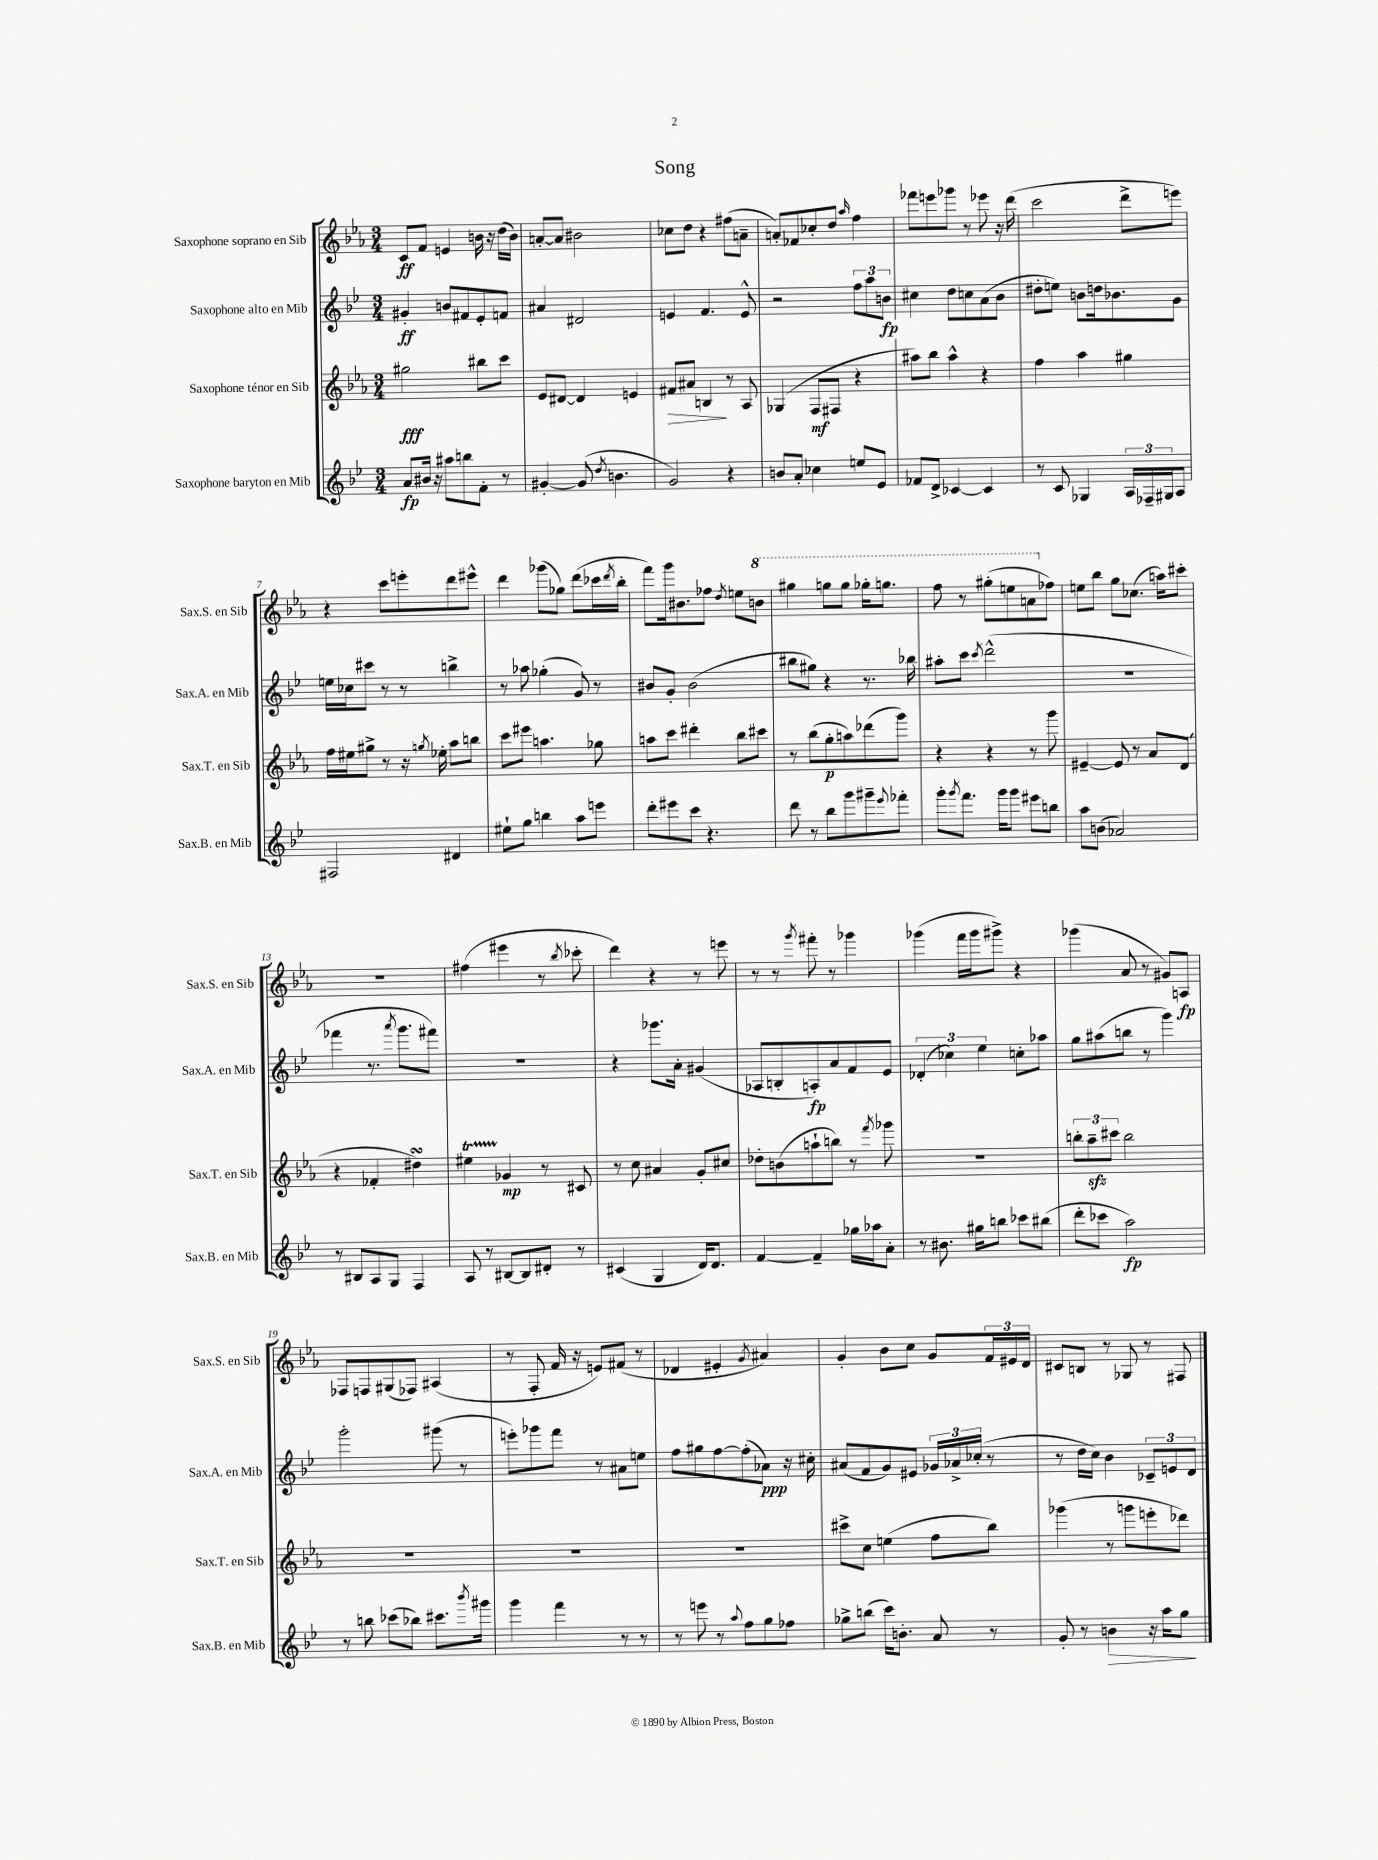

**kern	**kern	**kern	**kern
*staff4	*staff3	*staff2	*staff1
*clefG2	*clefG2	*clefG2	*clefG2
*k[b-e-]	*k[b-e-a-]	*k[b-e-]	*k[b-e-a-]
*M3/4	*M3/4	*M3/4	*M3/4
8a	2gg#	4g#'	8c
16b#	.	.	8f
16r	.	.	.
8aa#	.	8b	4e
8bb	.	8f#	.
8f'	8bb#	8e-'	16b
.	.	.	16r
8r	8ccc	8f	(16dd
.	.	.	16b)
=	=	=	=
[4g#'	8e-	4a#	[8a'
.	[8d#	.	8a]
(8g#]	4d#]	2d#	2b#
8qdd	.	.	.
4.b	.	.	.
.	4e	.	.
=	=	=	=
2g)	8f#	4e	8cc-
.	8a#	.	8dd
.	4B	4.f	4r
4r	8r	.	(8ff#
.	8A-	8e^^	8a~
=	=	=	=
8b	(4G-	2r	8a')
8a'	.	.	8f-
4cc-	8F	.	8cc-'
.	8F#	.	8dd
.	.	.	16qqaa-
8ee	4r	12ff	4ff
.	.	12aa	.
8e-	.	.	.
.	.	12b	.
=	=	=	=
8f-	8aa#)	4cc#	8fff-
8d^	8bb-	.	8eee
[4c-	4aa#^^	8dd	8ggg-
.	.	8cc	8r
4c-]	4r	(8a	8eee-
.	.	8b-	16r
.	.	.	(16ddd
=	=	=	=
8r	4ff	8dd#'	2ccc
8c	.	8ee)	.
4G-	4aa-	8b	.
.	.	16dd	.
.	.	8.b-	.
24A	4gg#	.	8ddd^
24F-~	.	.	.
24G#	.	.	.
8A	.	8g	8eee)
=	=	=	=
2F#	16ff	16ee	4r
.	16ee#	16cc-	.
.	8gg#^	8ccc#	.
.	8r	8r	8ccc
.	16r	8r	8eee'
.	8qgg	.	.
.	16ee-'	.	.
4d#	8aa-	4bb^	8ddd
.	8bb	.	8eee#^^
=	=	=	=
8ee#`	8ccc	8r	4ddd
8gg	8eee#	8aa-	.
4bb	4.aa	(4gg-'	(8ggg-
.	.	.	8gg-)
8aa	.	8g)	(8ddd
8eee	8gg-	8r	16ccc-
.	.	.	8qddd
.	.	.	16bb-'
=	=	=	=
8ddd'	8aa	8b#	8fff)
8eee#	8ccc	8g'	16ggg
.	.	.	8.b#
8ccc	4ddd#'	(2b#	.
4.r	.	.	8ff-
.	.	.	8qdd
.	8bb-	.	8ee
.	8ccc#	.	8bb
=	=	=	=
8ddd	8r	8bb#	4ggg#
8r	(8bb-	8gg#)	.
8bb-	8gg'	4r	8ggg
8ggg	8aa)	.	8ggg
8ggg#~	(8ddd-	8.r	16ggg-'
.	.	.	8.ggg
8qqeee-	.	.	.
8fff-'	8ggg)	.	.
.	.	16bb-	.
=	=	=	=
8ggg'	4r	8aa#'	8fff
8qggg	.	.	.
8.fff	.	8ccc	8r
.	.	8qccc	.
.	4r	(2ddd^^	(8ggg#'
16ggg	.	.	.
8ggg	.	.	8eee
8eee#	8r	.	8aa
8bb	8ggg	.	8ff-)
=	=	=	=
8aa	[4e#~	2.r	8ee
(8b	.	.	8bb-
2a-)	8e#]	.	8gg
.	8r	.	(8.cc-
.	8a-	.	.
.	.	.	16aa)
.	(8d	.	8ccc#'
=	=	=	=
8r	4r	4fff-	2.r
8B#	.	.	.
8A	4f-'	8.r	.
8G	.	.	.
.	.	8qaaa	.
.	.	8.ggg	.
4F	4dd#)	.	.
.	.	8fff#)	.
=	=	=	=
8A	4ee#	2.r	(4ff#
8r	.	.	.
[8B#	4g-	.	4eee#
8B#]	.	.	.
8d#'	8r	.	8r
.	.	.	8qbb-
8r	8c#	.	8ccc-'
=	=	=	=
(4c#	8r	4r	4ddd)
.	8cc	.	.
4G	4a#	8.ggg-	4r
.	.	16a'	.
16d)	8g'	(4g#	8r
8.d	.	.	.
.	8cc#	.	8eee
=	=	=	=
[4f	8dd-'	8A-	8r
.	(8b	8B'	8r
.	.	.	8qggg
4f~]	8aa`	8A')	8fff#'
.	8bb)	8a	8r
16gg-	8r	8f	4ggg-
16aa-	.	.	.
.	8qfff	.	.
8a'	8ggg-	8e-	.
=	=	=	=
8r	2.r	(6d-'	(4ggg-
8.b#	.	.	.
.	.	6cc-)	.
.	.	.	16fff
16gg#	.	.	16ggg-
.	.	6ee-	.
8bb	.	.	8ggg#^)
8ccc-	.	8cc'	4r
(8bb#	.	8aa-	.
=	=	=	=
8ddd'	12bb'	8gg	(4ggg-
.	12aa-~	.	.
8ccc-	.	(8aa#	.
.	12ccc#	.	.
2aa)	2bb	8bb	8a-
.	.	8r	8r
.	.	4ggg)	8g#)
.	.	.	8A
=	=	=	=
8r	2.r	2ggg'	8F-
8bb	.	.	8F
(8ccc-	.	.	(8G#
8bb-)	.	.	8F-)
8.ccc#	.	(8ggg#	(4A#
.	.	8r	.
8qbbb-	.	.	.
16ggg#	.	.	.
=	=	=	=
4ggg	2.r	8eee')	8r
.	.	8ggg-	8F'
4fff	.	8fff	16f
.	.	.	16r
.	.	8r	8e)
8r	.	8a#	(8f#
8r	.	8ee	8r
=	=	=	=
8r	2.r	8ff	4d-
8eee	.	8gg#	.
8r	.	[8ff	4e#'
8qqaa	.	.	.
8ff	.	(8ff']	.
.	.	.	8qg
8gg	.	8a-)	4a#)
8ff-	.	16r	.
.	.	16cc#'	.
=	=	=	=
8gg-^	8ccc#^	(8a#	4g'
(8bb	8cc	8f	.
16ccc)	(4ee	8g)	8b-
8.b'	.	.	.
.	.	8e#	8cc
8a	8ff	24g-	8g
.	.	24a-^	.
.	.	(24cc-'	.
8r	8bb-)	8r	24f
.	.	.	24e#
.	.	.	24d
=	=	=	=
8g'	(4ggg-	8r	8c#
8r	.	16dd	8B
.	.	16cc)	.
4b	8r	4b-	8r
.	8ggg	.	8G-
16r	8eee'	12c-~	8r
16aa	.	.	.
.	.	12e	.
8gg	8ddd-)	.	8F#
.	.	12d	.
==	==	==	==
*-	*-	*-	*-
